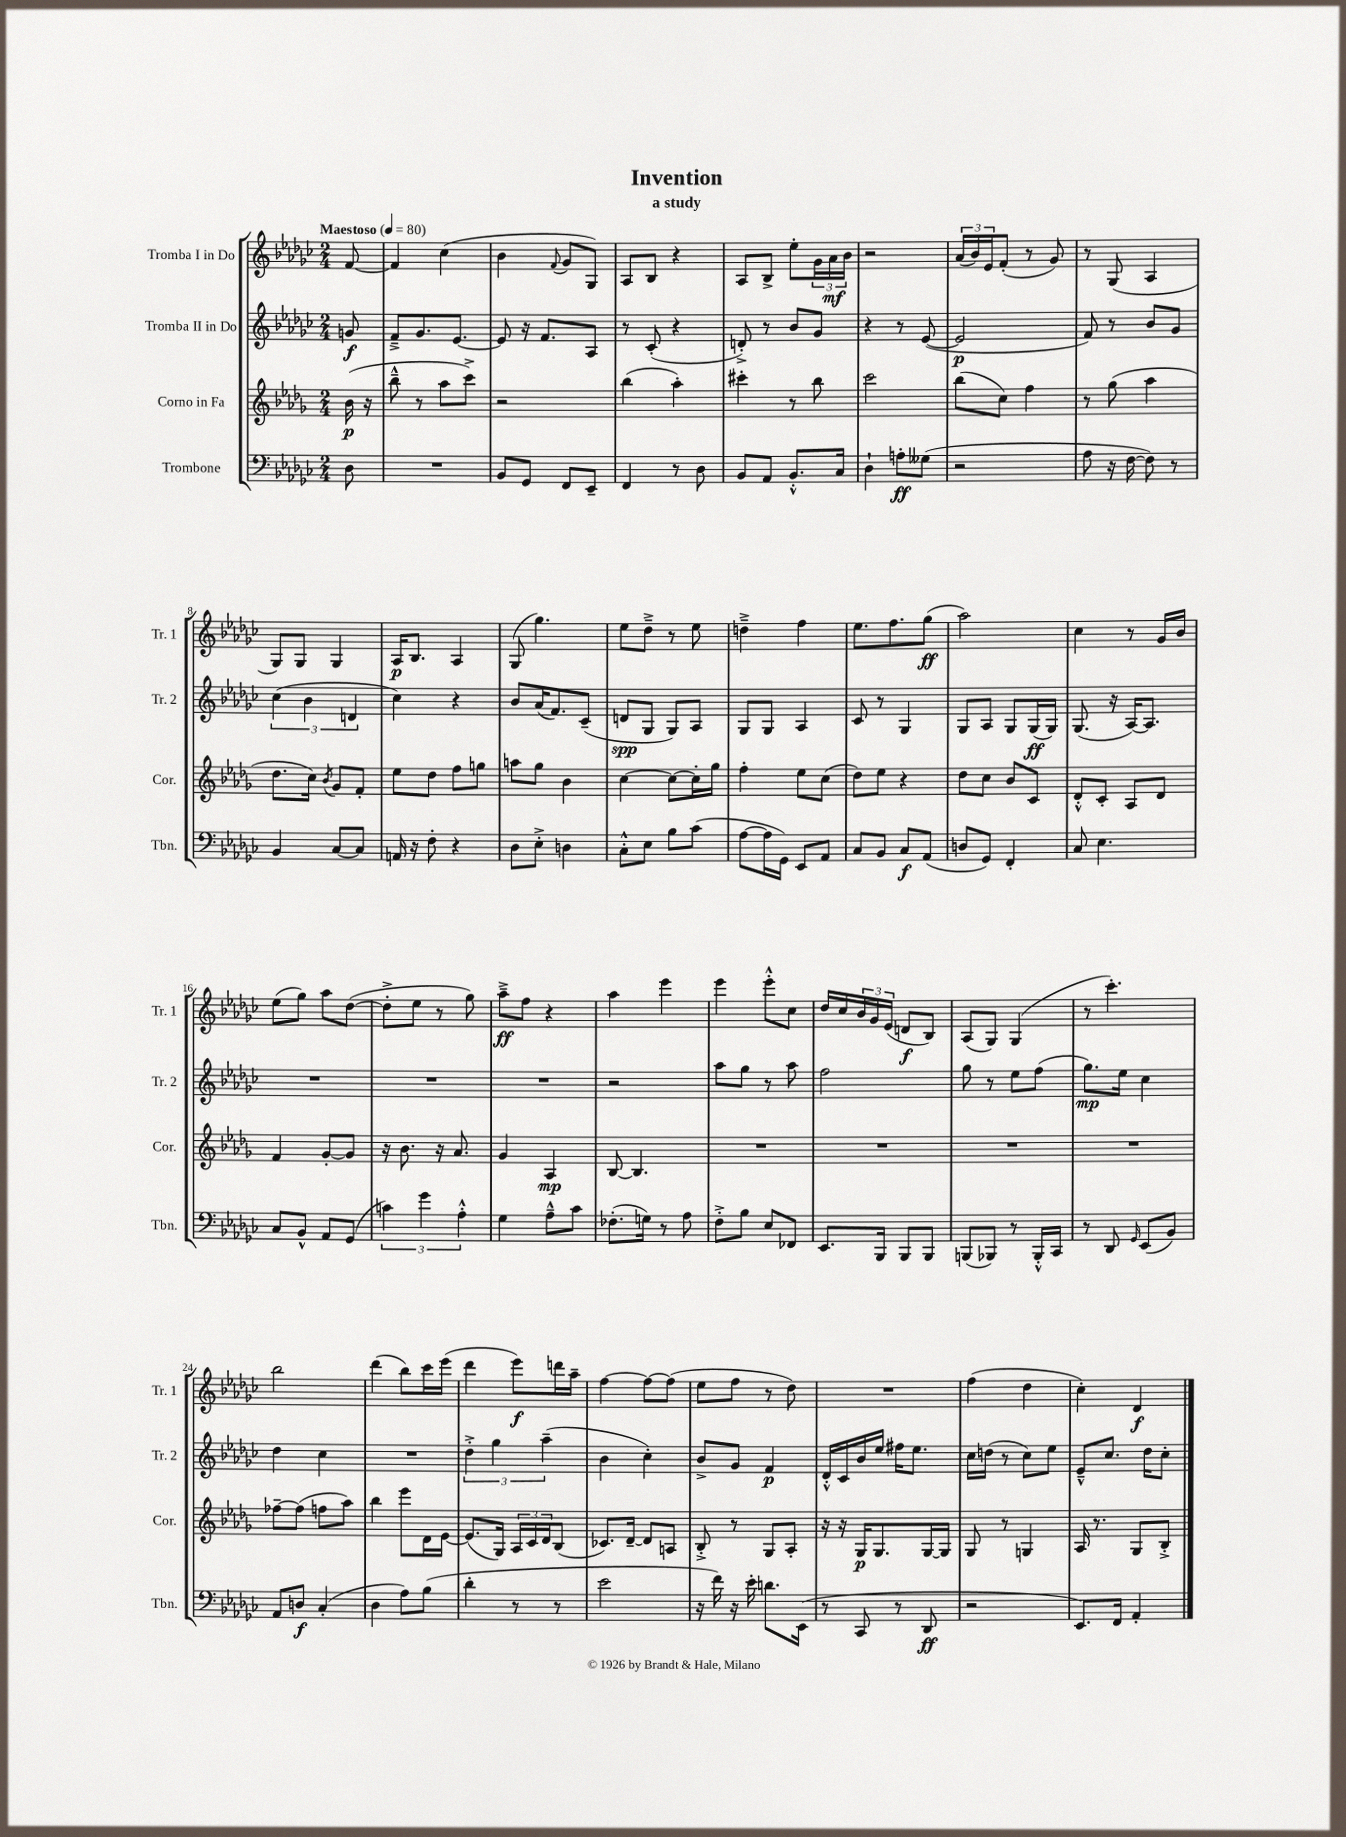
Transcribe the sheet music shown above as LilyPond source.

\header { title = "Invention" subtitle = "a study" }
<<
\new StaffGroup <<
\new Staff = "s0" \with { instrumentName = "Tromba I in Do" shortInstrumentName = "Tr. 1" } {
    \clef treble \key ges \major \numericTimeSignature \time 2/4 \partial 8 \tempo "Maestoso" 4 = 80
    f'8~ |
    f'4 ces''4( |
    bes'4 \appoggiatura { f'8 } ges'8 ges8) |
    aes8 bes8 r4 |
    aes8 bes8-> ees''8-. \tuplet 3/2 { ges'16 aes'16\mf bes'16 } |
    r2 |
    \tuplet 3/2 { aes'16( bes'16) ees'16 } f'8-.( r8 ges'8) |
    r8 ges8( aes4 |
    ges8) ges8 ges4 |
    aes16\p bes8. aes4 |
    ges8( ges''4.) |
    ees''8 des''8---> r8 ees''8 |
    d''4---> f''4 |
    ees''8. f''8. ges''8\ff( |
    aes''2) |
    ces''4 r8 ges'16 bes'16 |
    ees''8( ges''8) aes''8 des''8~( |
    des''8-.-> ees''8 r8 ges''8) |
    aes''8--->\ff f''8 r4 |
    aes''4 ees'''4 |
    ees'''4 ees'''8-.-^ ces''8 |
    des''16 ces''16 \tuplet 3/2 { bes'16 ges'16 ees'16( } d'8\f bes8) |
    aes8( ges8) ges4( |
    r8 ces'''4.-.) |
    bes''2 |
    des'''4( bes''8) ces'''16 ees'''16( |
    des'''4 ees'''8\f) d'''16 aes''16-- |
    f''4~ f''8~ f''8( |
    ees''8 f''8 r8 des''8) |
    R2 |
    f''4( des''4 |
    ces''4-.) des'4\f \bar "|." |
}
\new Staff = "s1" \with { instrumentName = "Tromba II in Do" shortInstrumentName = "Tr. 2" } {
    \clef treble \key ges \major \numericTimeSignature \time 2/4 \partial 8
    g'8\f |
    f'8---> ges'8. ees'8.~ |
    ees'8 r16 f'8. aes8 |
    r8 ces'8-.( r4 |
    d'8-.->) r8 bes'8 ges'8 |
    r4 r8 ees'8~( |
    ees'2\p |
    f'8) r8 bes'8 ges'8 |
    \tuplet 3/2 { ces''4( bes'4 d'4 } |
    ces''4) r4 |
    bes'8 aes'16( f'8.) ces'8--( |
    d'8\spp ges8 ges8) aes8 |
    ges8 ges8 aes4 |
    ces'8 r8 ges4 |
    ges8 aes8 ges8 ges16\ff( ges16) |
    ges8.( r16 aes16~) aes8. |
    R2 |
    R2 |
    R2 |
    r2 |
    aes''8 ges''8 r8 aes''8 |
    f''2 |
    ges''8 r8 ees''8 f''8( |
    ges''8.\mp) ees''16 ces''4 |
    des''4 ces''4 |
    R2 |
    \tuplet 3/2 { des''4-.-> ges''4 aes''4--( } |
    bes'4 ces''4-.) |
    bes'8-> ges'8 f'4\p |
    des'16-.-^ ces'16 bes'16 ees''16 fis''16 ees''8. |
    ces''16 d''16( r8 ces''8) ees''8 |
    ees'8---^ ces''8. des''16 ces''8-. \bar "|." |
}
\new Staff = "s2" \with { instrumentName = "Corno in Fa" shortInstrumentName = "Cor." } {
    \clef treble \key des \major \numericTimeSignature \time 2/4 \partial 8
    bes'16\p( r16 |
    bes''8---^ r8 aes''8 c'''8->) |
    r2 |
    bes''4( aes''4-.) |
    cis'''4-. r8 bes''8 |
    c'''2 |
    bes''8( c''8) f''4 |
    r8 ges''8( aes''4 |
    des''8. c''16) \acciaccatura { bes'8 } ges'8 f'8-. |
    ees''8 des''8 f''8 g''8 |
    a''8 ges''8 bes'4 |
    c''4~ c''8~ c''16-. ges''16 |
    f''4-. ees''8 c''8( |
    des''8) ees''8 r4 |
    des''8 c''8 bes'8 c'8 |
    des'8-.-^ c'8-. aes8 des'8 |
    f'4 ges'8~-. ges'8 |
    r16 bes'8. r16 aes'8. |
    ges'4 aes4\mp |
    bes8~ bes4. |
    R2 |
    R2 |
    R2 |
    R2 |
    fes''8~-- fes''8( f''8 aes''8) |
    bes''4 ees'''8 des'16 ees'16~ |
    ees'8.( ges16) \tuplet 3/2 { aes16 c'16 des'16 } bes8( |
    ces'8.) des'16~-- des'8 a8 |
    bes8-.-> r8 ges8 aes8-. |
    r16 r16 ges16\p ges8. ges16~ ges16 |
    ges8 r8 g4 |
    aes16 r8. ges8 bes8-.-> \bar "|." |
}
\new Staff = "s3" \with { instrumentName = "Trombone" shortInstrumentName = "Tbn." } {
    \clef bass \key ges \major \numericTimeSignature \time 2/4 \partial 8
    des8 |
    R2 |
    bes,8 ges,8 f,8 ees,8-- |
    f,4 r8 des8 |
    bes,8 aes,8 bes,8.-.-^ ces16 |
    des4-! a8-.\ff geses8( |
    r2 |
    aes8 r16 f16~ f8) r8 |
    bes,4 ces8~ ces8 |
    a,16 r16 f8-. r4 |
    des8 ees8-.-> d4 |
    ces8-.-^ ees8 bes8 ces'8( |
    aes8~ aes16 ges,16) ees,8 aes,8 |
    ces8 bes,8 ces8\f aes,8( |
    d8 ges,8) f,4-. |
    ces8 ees4. |
    ces8 bes,8-^ aes,8 ges,8( |
    \tuplet 3/2 { c'4) ges'4 aes4-.-^ } |
    ges4 aes8---^ ces'8 |
    fes8.-.( g16) r8 aes8 |
    f8-.-> bes8 ees8 fes,8 |
    ees,8. bes,,16 bes,,8 bes,,8 |
    b,,8( bes,,8) r8 bes,,16-.-^ ces,16 |
    r8 des,8 \grace { ges,16 } ees,8( bes,8) |
    aes,8 d8\f ces4-.( |
    des4 aes8) bes8( |
    des'4-. r8 r8 |
    ees'2 |
    r16 f'16) r16 ees'16-. d'8. ees,16( |
    r8 ces,8 r8 des,8\ff |
    r2 |
    ees,8.) f,16 aes,4-. \bar "|." |
}
>>
>>
